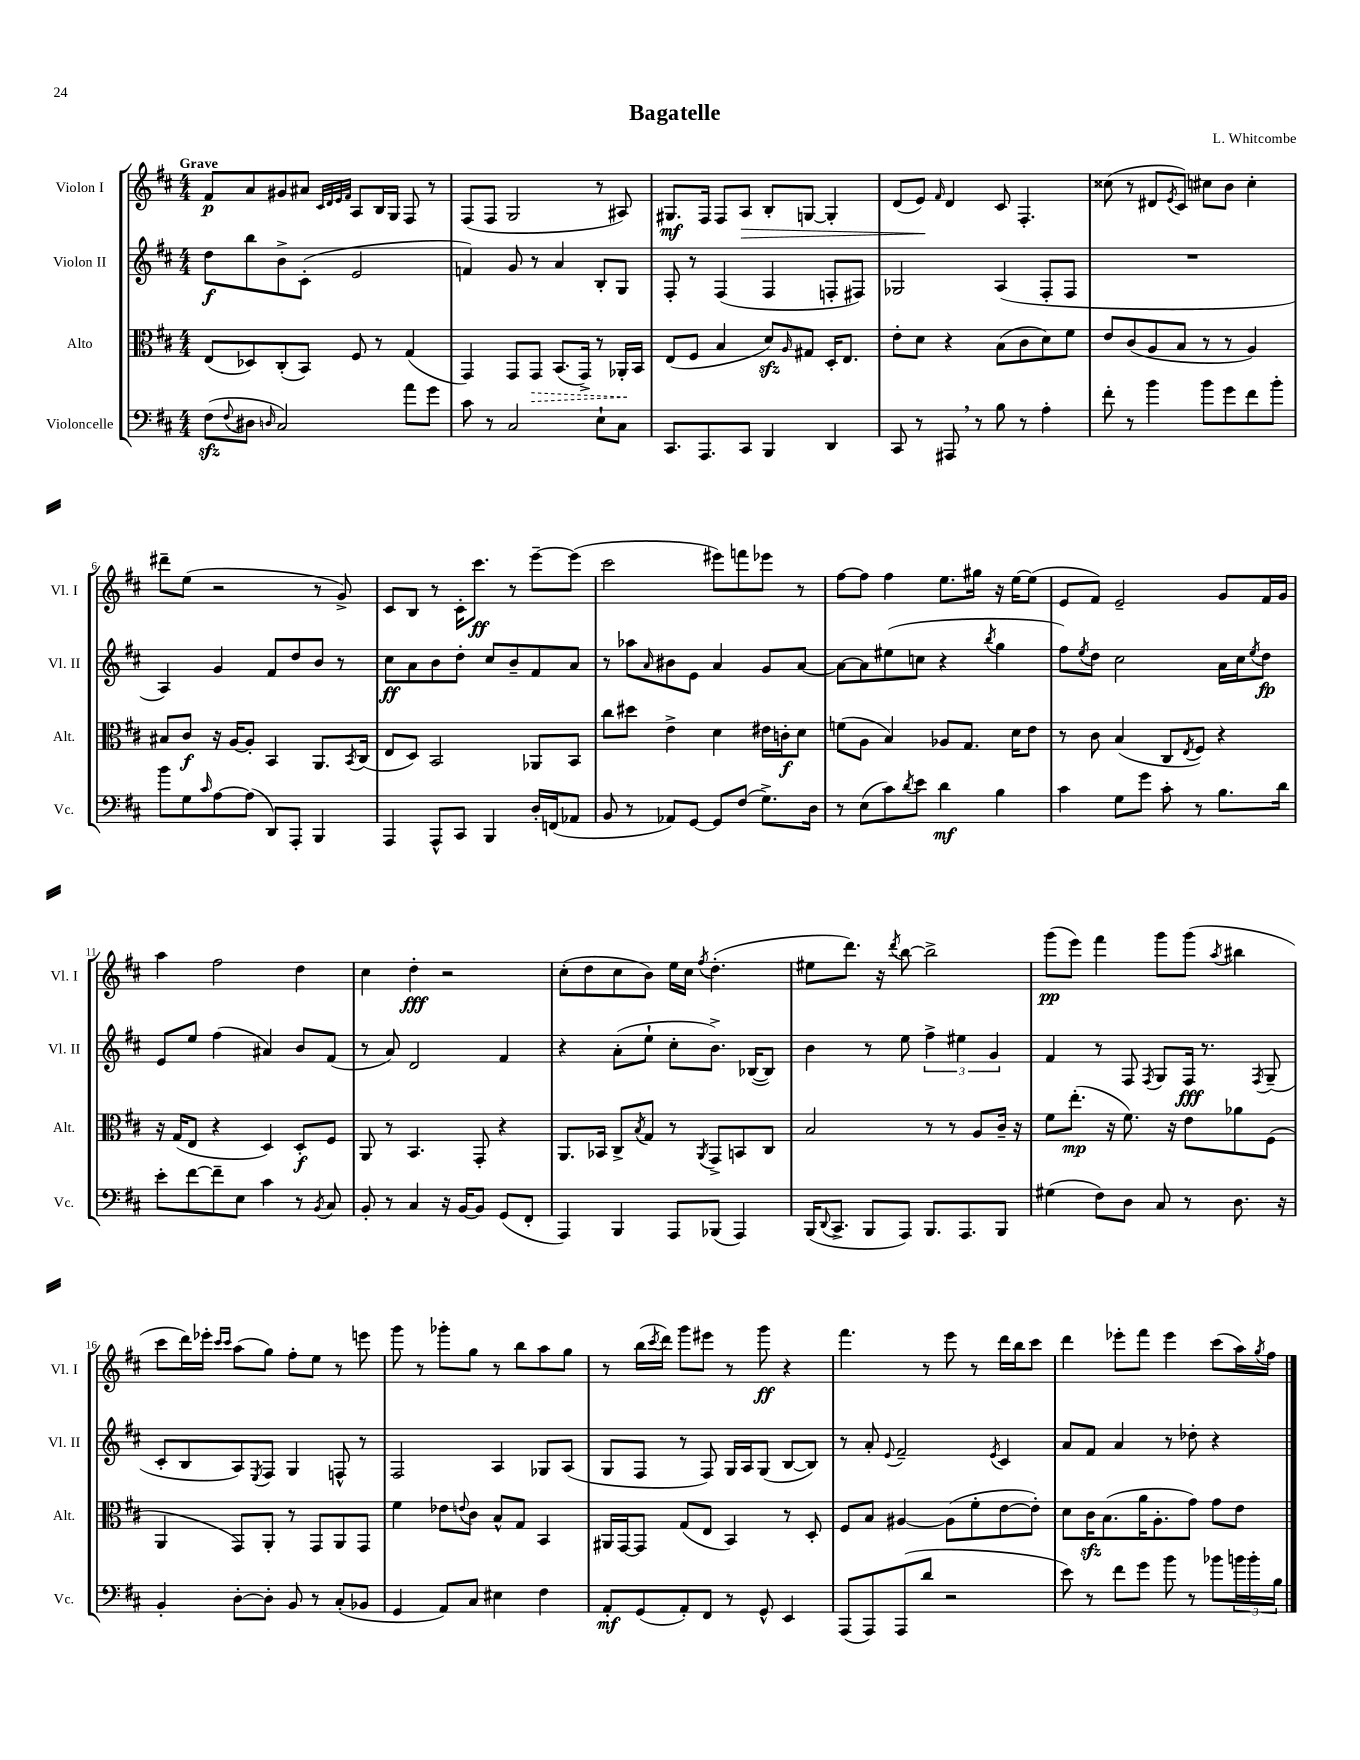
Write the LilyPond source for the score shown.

\header { title = "Bagatelle" composer = "L. Whitcombe" }
<<
\new StaffGroup <<
\new Staff = "s0" \with { instrumentName = "Violon I" shortInstrumentName = "Vl. I" } {
    \clef treble \key d \major \numericTimeSignature \time 4/4 \tempo "Grave"
    fis'8\p a'8 gis'8 ais'8 \grace { cis'32 d'32 e'32 fis'32 } a8 b16 g16 fis8 r8 |
    fis8( fis8 g2 r8 ais8) |
    gis8.\mf fis16 fis8 a8\> b8-. g8~ g4-. |
    d'8( e'8\!) \grace { fis'16 } d'4 cis'8 fis4.-. |
    cisis''8( r8 dis'8 \acciaccatura { e'8 } cis'8) cis''8 b'8 cis''4-. |
    dis'''8-- e''8( r2 r8 g'8->) |
    cis'8 b8 r8 cis'16-. cis'''8.\ff r8 e'''8~-- e'''8( |
    cis'''2 eis'''8) f'''8 ees'''8 r8 |
    fis''8~ fis''8 fis''4 e''8. gis''16 r16 e''16~ e''8( |
    e'8 fis'8) e'2-- g'8 fis'16 g'16 |
    a''4 fis''2 d''4 |
    cis''4 d''4-.\fff r2 |
    cis''8-.( d''8 cis''8 b'8) e''16 cis''16 \acciaccatura { fis''8 } d''4.-.( |
    eis''8 d'''8.) r16 \acciaccatura { d'''8 } b''8~ b''2-> |
    g'''8\pp( e'''8) fis'''4 g'''8 g'''8( \acciaccatura { a''8 } bis''4 |
    cis'''8 d'''16) ees'''16-. \grace { cis'''16 cis'''16 } a''8( g''8) fis''8-. e''8 r8 e'''8 |
    g'''8 r8 ges'''8-. g''8 r8 b''8 a''8 g''8 |
    r8 b''16( \acciaccatura { cis'''8 } d'''16) g'''8 eis'''8 r8 g'''8\ff r4 |
    fis'''4. r8 e'''8 r8 d'''16 b''16 cis'''8 |
    d'''4 ees'''8-. fis'''8 ees'''4 cis'''8( a''16) \acciaccatura { g''8 } fis''16 \bar "|." |
}
\new Staff = "s1" \with { instrumentName = "Violon II" shortInstrumentName = "Vl. II" } {
    \clef treble \key d \major \numericTimeSignature \time 4/4
    d''8\f b''8 b'8-> cis'8-.( e'2 |
    f'4) g'8 r8 a'4 b8-. g8 |
    fis8-. r8 fis4( fis4 f8-. fis8) |
    ges2 a4( fis8-. fis8 |
    R1 |
    a4) g'4 fis'8 d''8 b'8 r8 |
    cis''8\ff a'8 b'8 d''8-. cis''8 b'8-- fis'8 a'8 |
    r8 aes''8 \grace { a'16 } bis'8 e'8 a'4 g'8 a'8~ |
    a'8~ a'8 eis''8( c''8 r4 \acciaccatura { b''8 } g''4 |
    fis''8) \acciaccatura { e''8 } d''8 cis''2 a'16 cis''16 \acciaccatura { e''8 } d''8\fp |
    e'8 e''8 fis''4( ais'4) b'8 fis'8( |
    r8 a'8) d'2 fis'4 |
    r4 a'8-.( e''8-! cis''8-. b'8.->) bes16~( bes8) |
    b'4 r8 e''8 \tuplet 3/2 { fis''4-> eis''4 g'4 } |
    fis'4 r8 fis8 \acciaccatura { fis8 } g8 fis16\fff r8. \acciaccatura { fis8 } g8--( |
    cis'8-. b8 a8) \acciaccatura { e8 } fis8 g4 f8-^ r8 |
    fis2 a4 ges8 a8( |
    g8 fis8 r8 fis8) g16 a16 g8( b8~ b8) |
    r8 a'8-. \appoggiatura { e'8 } fis'2-- \acciaccatura { e'8 } cis'4 |
    a'8 fis'8 a'4 r8 des''8-. r4 \bar "|." |
}
\new Staff = "s2" \with { instrumentName = "Alto" shortInstrumentName = "Alt." } {
    \clef alto \key d \major \numericTimeSignature \time 4/4
    e8( des8) cis8-.( b,8) fis8 r8 g4( |
    g,4) g,8 \once \override Hairpin.style = #'dashed-line g,8\> b,8.( g,16->) r8 aes,16-.\! b,16 |
    e8( fis8 b4 d'8\sfz) \grace { a16 } gis8 d16-. e8. |
    e'8-. d'8 r4 b8( cis'8 d'8) fis'8 |
    e'8 cis'8( a8 b8 r8 r8 a4) |
    bis8 cis'8\f r16 a16~ a8-. b,4 a,8. \acciaccatura { b,8 } cis16( |
    e8 d8) b,2 aes,8 b,8 |
    cis''8 dis''8 e'4-> d'4 eis'16 c'16-.\f d'8 |
    f'8( a8 b4) aes8 g8. d'16 e'8 |
    r8 cis'8 b4( cis8 \acciaccatura { e8 } fis8) r4 |
    r16 g16( e8 r4 d4) d8-.\f fis8 |
    a,8 r8 b,4. g,8-. r4 |
    a,8. bes,16 cis8-> \acciaccatura { b8 } g8 r8 \acciaccatura { a,8 } g,8-> b,8 cis8 |
    b2 r8 r8 a8 cis'16-- r16 |
    fis'8 e''8.-.\mp( r16 fis'8.) r16 e'8 aes'8 fis8( |
    a,4 g,8) a,8-. r8 g,8 a,8 g,8 |
    fis'4 ees'8 \appoggiatura { e'8 } cis'8 b8-^ g8 b,4 |
    ais,16 g,16~ g,8 g8( e8 b,4) r8 d8-. |
    fis8 b8 ais4~ ais8( fis'8-. e'8~ e'8-.) |
    d'8 cis'16\sfz b8.( a'16 a8.-. g'8) g'8 e'8 \bar "|." |
}
\new Staff = "s3" \with { instrumentName = "Violoncelle" shortInstrumentName = "Vc." } {
    \clef bass \key d \major \numericTimeSignature \time 4/4
    fis8\sfz( \appoggiatura { fis8 } dis8 \grace { d16 } cis2) a'8 g'8 |
    cis'8 r8 cis2 e8-! cis8 |
    cis,8. a,,8. cis,8 b,,4 d,4 |
    cis,8 r8 ais,,8 \breathe r8 b8 r8 a4-. |
    fis'8-. r8 b'4 b'8 g'8 fis'8 b'8-. |
    b'8 g8 \grace { cis'16 } a8~ a8( d,8) a,,8-. b,,4 |
    a,,4 a,,8-^ cis,8 b,,4 d16-. f,16( aes,8 |
    b,8 r8 aes,8) g,8~ g,8 fis8( g8.->) d16 |
    r8 e8( cis'8) \acciaccatura { d'8 } e'8 d'4\mf b4 |
    cis'4 g8 g'8 cis'8-. r8 b8. d'16 |
    e'8-. fis'8~ fis'8-- e8 cis'4 r8 \acciaccatura { b,8 } cis8 |
    b,8-. r8 cis4 r16 b,16~ b,8 g,8( fis,8-. |
    a,,4) b,,4 a,,8 bes,,8( a,,4) |
    b,,16( \appoggiatura { d,8 } cis,8.-> b,,8 a,,8) b,,8. a,,8. b,,8 |
    gis4( fis8) d8 cis8 r8 d8. r16 |
    b,4-. d8~-. d8-. b,8 r8 cis8-.( bes,8 |
    g,4 a,8) cis8 eis4 fis4 |
    a,8-.\mf g,8( a,8-.) fis,8 r8 g,8-^ e,4 |
    a,,8( a,,8) a,,8( d'8 r2 |
    e'8) r8 fis'8 g'8 b'8 r8 bes'8 \tuplet 3/2 { b'16 b'16-. b16 } \bar "|." |
}
>>
>>
